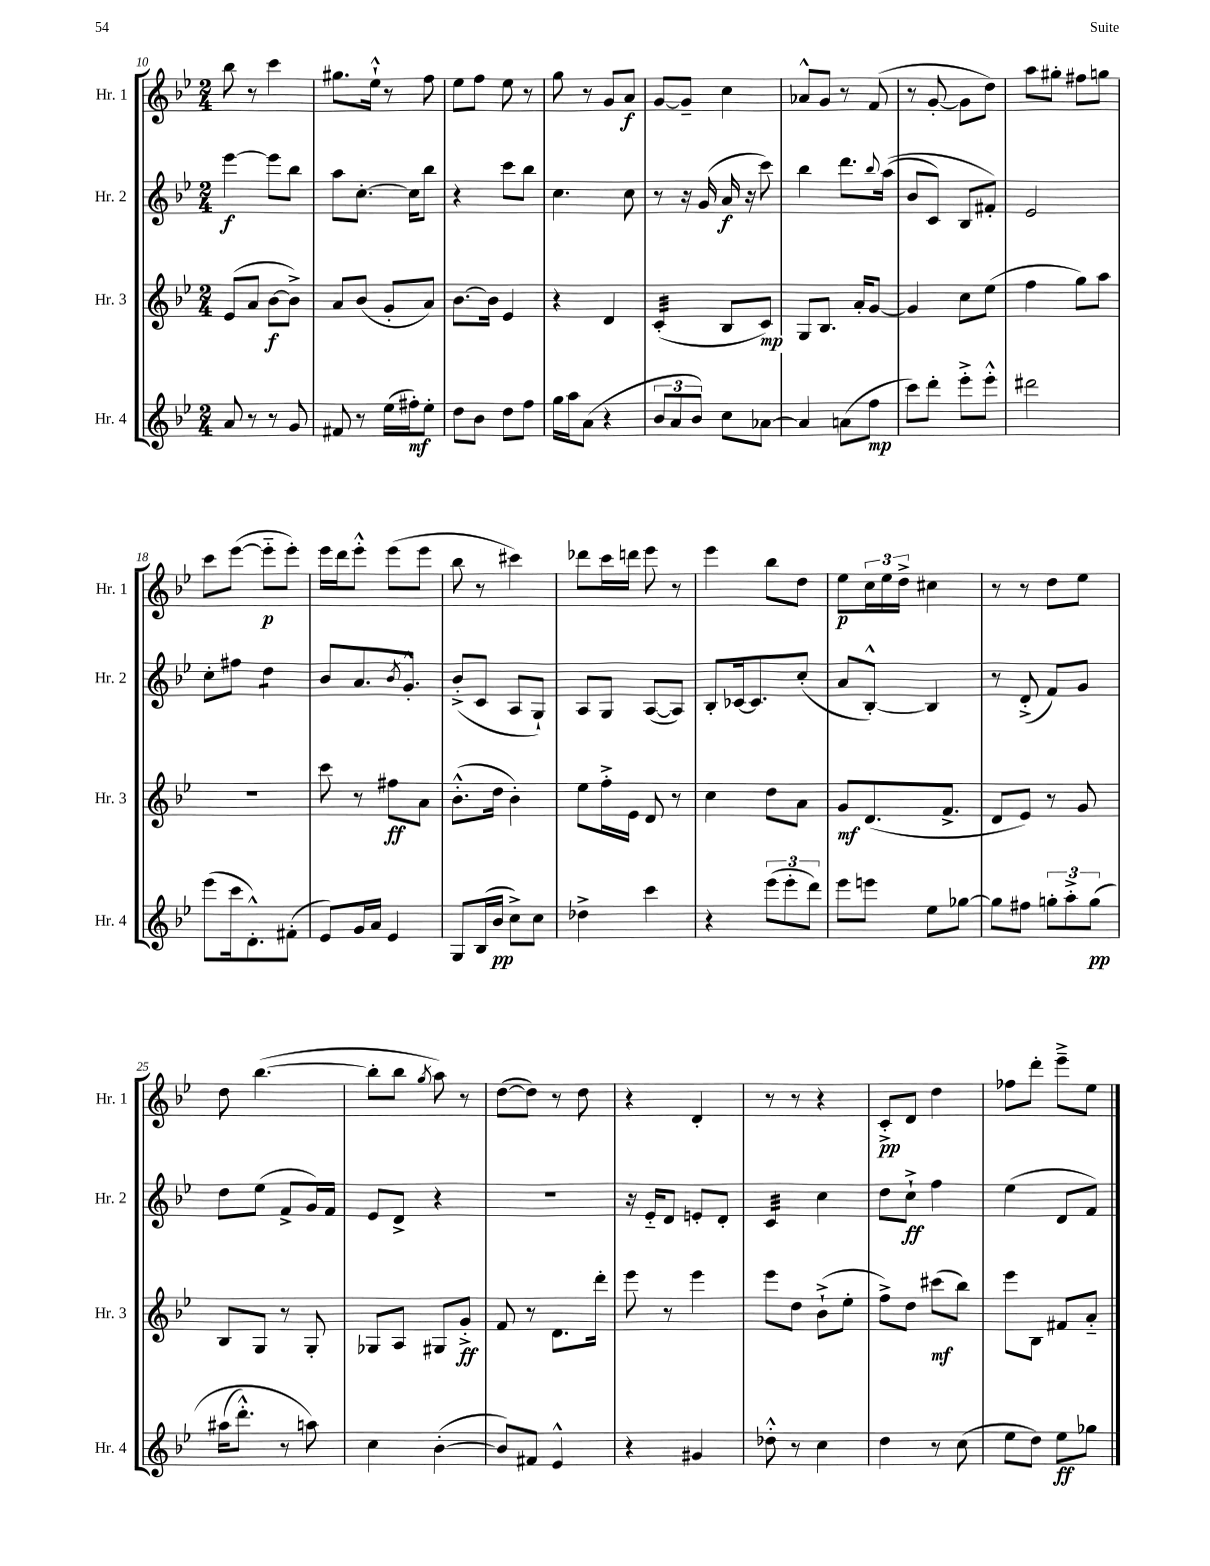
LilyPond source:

<<
\new StaffGroup <<
\new Staff = "s0" \with { instrumentName = "Hr. 1" shortInstrumentName = "Hr. 1" } {
    \clef treble \key bes \major \numericTimeSignature \time 2/4
    bes''8 r8 c'''4 |
    gis''8. ees''16-!-^ r8 f''8 |
    ees''8 f''8 ees''8 r8 |
    g''8 r8 g'8 a'8\f |
    g'8~ g'8-- c''4 |
    aes'8-^ g'8 r8 f'8( |
    r8 g'8~-. g'8 d''8) |
    a''8 gis''8-. fis''8 g''8 |
    c'''8 ees'''8~( ees'''8-_\p ees'''8-.) |
    ees'''16 d'''16 ees'''8-.-^ ees'''8( ees'''8 |
    bes''8 r8 cis'''4) |
    des'''8 c'''16 d'''16 ees'''8 r8 |
    ees'''4 bes''8 d''8 |
    ees''8\p \tuplet 3/2 { c''16 ees''16 d''16-> } cis''4 |
    r8 r8 d''8 ees''8 |
    d''8 bes''4.~( |
    bes''8-. bes''8 \acciaccatura { g''8 } a''8) r8 |
    d''8~( d''8) r8 d''8 |
    r4 d'4-. |
    r8 r8 r4 |
    c'8-.->\pp d'8 d''4 |
    fes''8 d'''8-. ees'''8---> ees''8 \bar "|." |
}
\new Staff = "s1" \with { instrumentName = "Hr. 2" shortInstrumentName = "Hr. 2" } {
    \clef treble \key bes \major \numericTimeSignature \time 2/4
    ees'''4~\f ees'''8 bes''8 |
    a''8 c''8.~-. c''16 bes''8 |
    r4 c'''8 bes''8 |
    c''4. c''8 |
    r8 r16 g'16( a'16\f r16 c'''8) |
    bes''4 d'''8. \appoggiatura { bes''8 } a''16(\( |
    bes'8 c'8) bes8 fis'8-.\) |
    ees'2 |
    c''8-. fis''8 d''4:8 |
    bes'8 a'8. \acciaccatura { bes'8 } g'8.-.-^ |
    bes'8-.->( c'8 a8 g8-!) |
    a8 g8 a8~( a8) |
    bes8-. ces'16~ ces'8. c''8-.( |
    a'8 bes8~-.-^) bes4 |
    r8 d'8-.->( f'8) g'8 |
    d''8 ees''8( f'8-> g'16) f'16 |
    ees'8 d'8-> r4 |
    R2 |
    r16 ees'16-_ d'8 e'8-. d'8-. |
    c'4:32 c''4 |
    d''8 c''8-!->\ff f''4 |
    ees''4( d'8 f'8) \bar "|." |
}
\new Staff = "s2" \with { instrumentName = "Hr. 3" shortInstrumentName = "Hr. 3" } {
    \clef treble \key bes \major \numericTimeSignature \time 2/4
    ees'8( a'8 bes'8~\f bes'8->) |
    a'8 bes'8( g'8-. a'8) |
    bes'8.~ bes'16 ees'4 |
    r4 d'4 |
    c'4:32-.( bes8 c'8\mp) |
    g8 bes8. a'16-. g'8~ |
    g'4 c''8 ees''8( |
    f''4 g''8) a''8 |
    R2 |
    c'''8 r8 fis''8\ff a'8 |
    bes'8.-.-^( d''16 bes'4-.) |
    ees''8 f''16-.-> ees'16 d'8 r8 |
    c''4 d''8 a'8 |
    g'8\mf d'8.( f'8.-> |
    d'8 ees'8) r8 g'8 |
    bes8 g8 r8 g8-. |
    ges8 a8 gis8 g'8-.->\ff |
    f'8 r8 d'8. d'''16-. |
    ees'''8 r8 ees'''4 |
    ees'''8 d''8 bes'8-!->( ees''8-. |
    f''8->) d''8 cis'''8\mf( bes''8) |
    ees'''8 bes8 fis'8 a'8-_ \bar "|." |
}
\new Staff = "s3" \with { instrumentName = "Hr. 4" shortInstrumentName = "Hr. 4" } {
    \clef treble \key bes \major \numericTimeSignature \time 2/4
    a'8 r8 r8 g'8 |
    fis'8 r8 ees''16( fis''16-.\mf) ees''8-. |
    d''8 bes'8 d''8 f''8 |
    g''16 a''16 a'8( r4 |
    \tuplet 3/2 { bes'8 a'8 bes'8) } c''8 aes'8~ |
    aes'4 a'8( f''8\mp |
    c'''8) d'''8-. ees'''8-.-> ees'''8-.-^ |
    dis'''2 |
    ees'''8( c'''16 d'8.-.-^) fis'8-.( |
    ees'8) g'16 a'16 ees'4 |
    g8 bes16( bes'16\pp c''8->) c''8 |
    des''4-> c'''4 |
    r4 \tuplet 3/2 { ees'''8( ees'''8-. d'''8) } |
    ees'''8 e'''8 ees''8 ges''8~ |
    ges''8 fis''8 \tuplet 3/2 { g''8-. a''8-.-> g''8\pp\( } |
    ais''16( d'''8.-.-^) r8 a''8\) |
    c''4 bes'4~-.( |
    bes'8) fis'8 ees'4-^ |
    r4 gis'4 |
    des''8-.-^ r8 c''4 |
    d''4 r8 c''8( |
    ees''8 d''8) ees''8\ff ges''8 \bar "|." |
}
>>
>>
\layout { \context { \Score currentBarNumber = #10 } }
